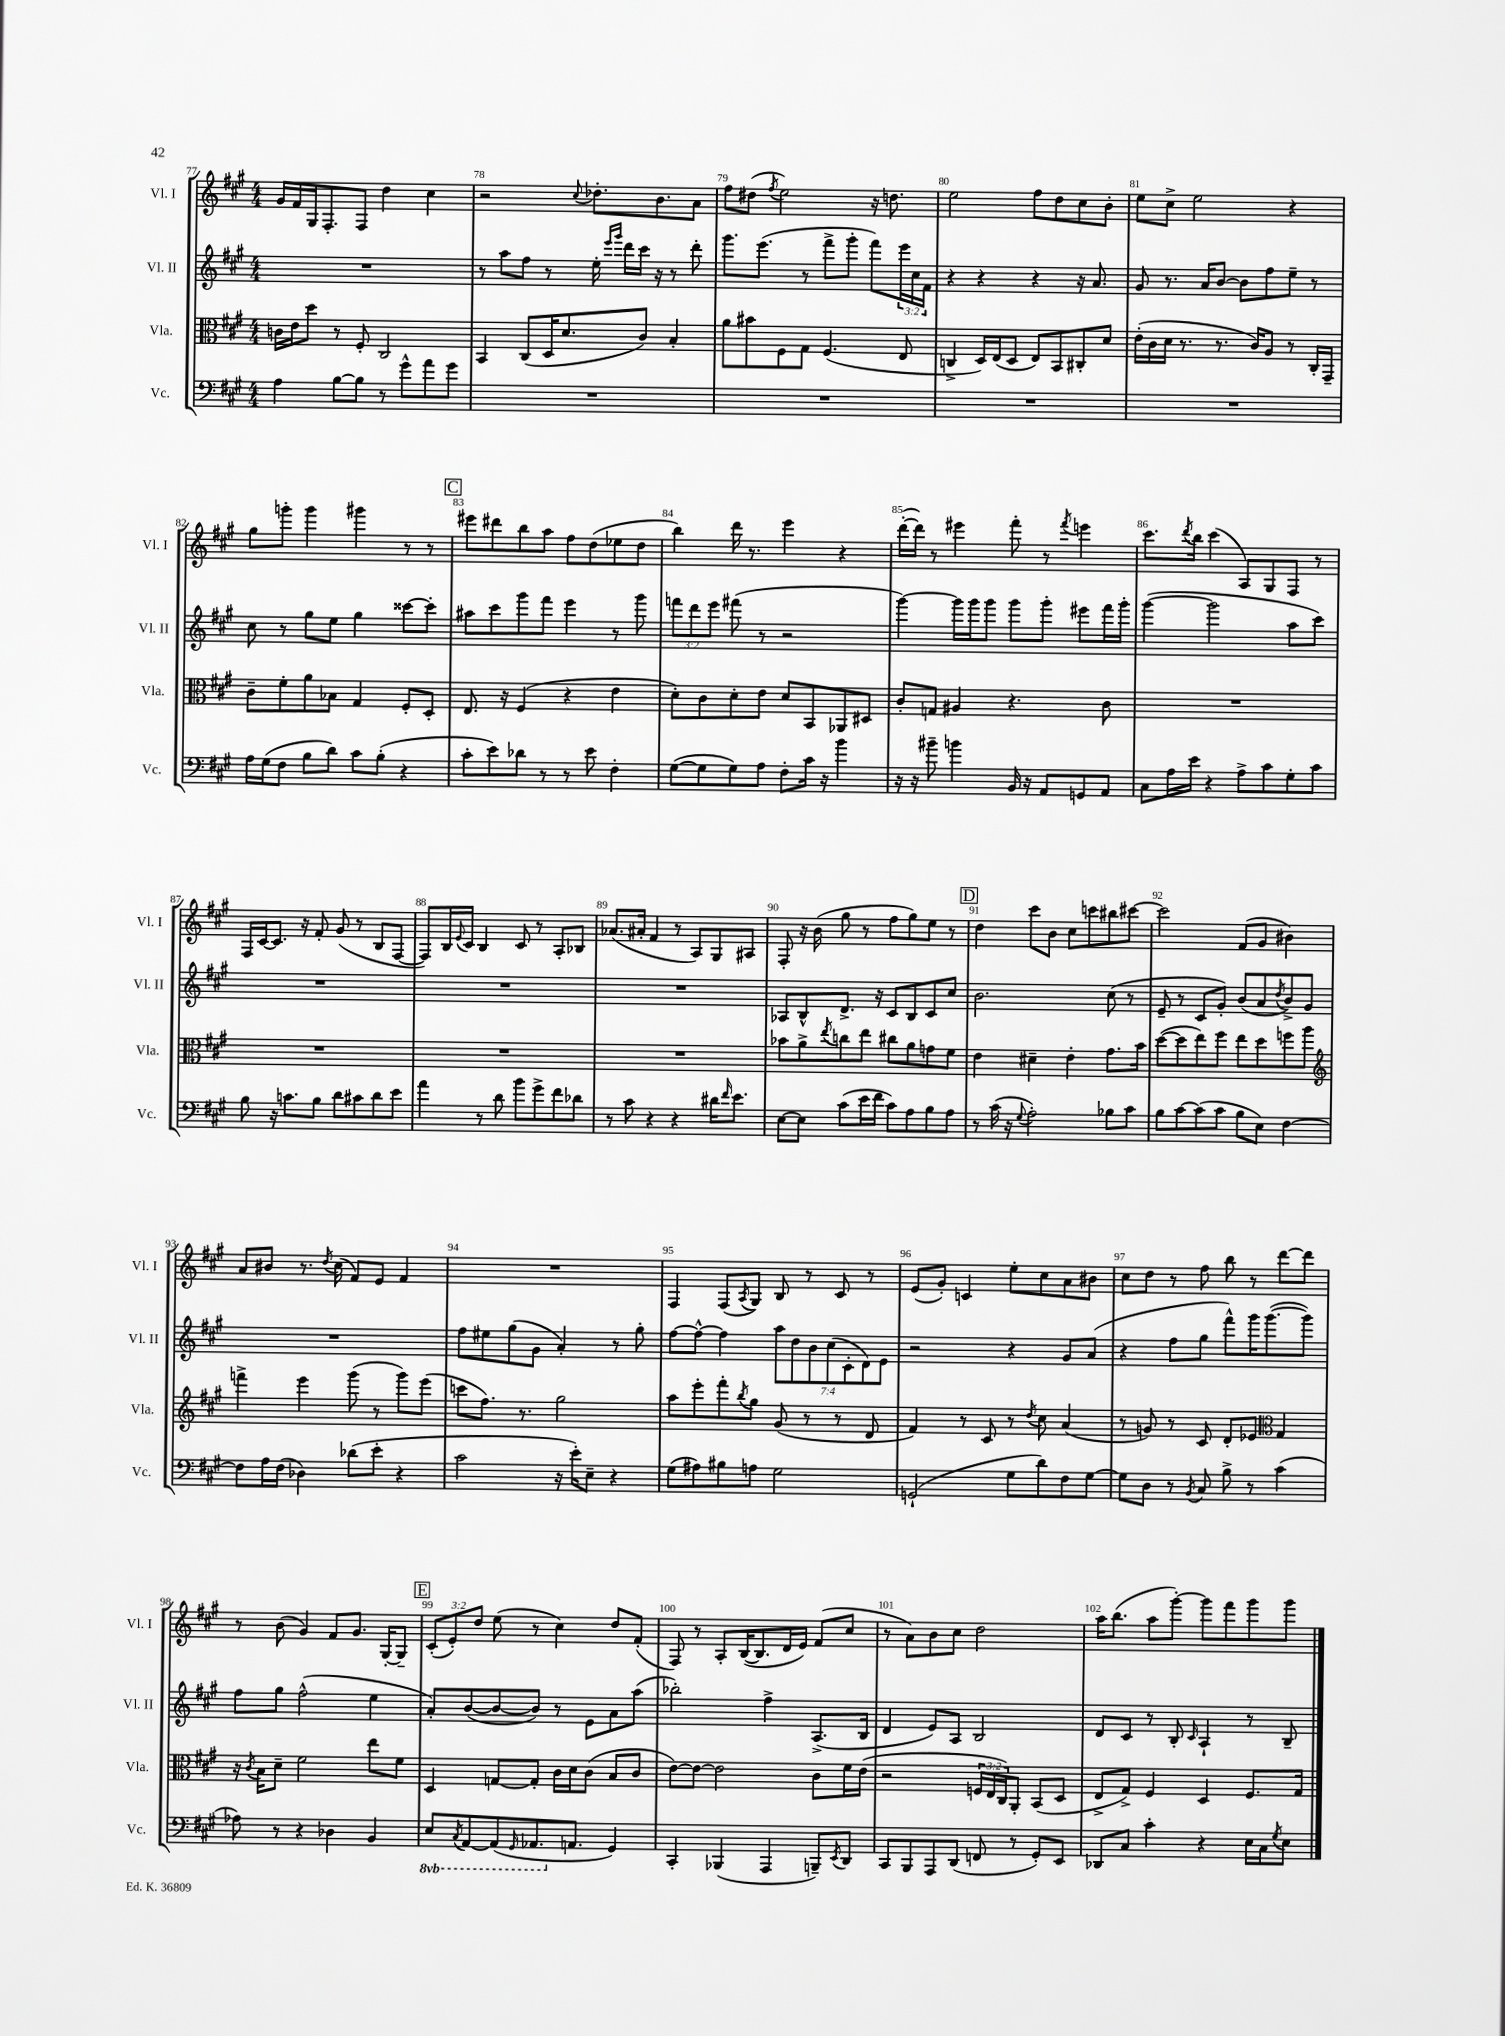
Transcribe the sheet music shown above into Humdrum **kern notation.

**kern	**kern	**kern	**kern
*part4	*part3	*part2	*part1
*staff4	*staff3	*staff2	*staff1
*I"Vc.	*I"Vla.	*I"Vl. II	*I"Vl. I
*I'Vc.	*I'Vla.	*I'Vl. II	*I'Vl. I
*clefF4	*clefC3	*clefG2	*clefG2
*k[f#c#g#]	*k[f#c#g#]	*k[f#c#g#]	*k[f#c#g#]
*M4/4	*M4/4	*M4/4	*M4/4
=77	=77	=77	=77
4A\	16cn\LL	1r	16g#/LL
.	16e\J	.	16f#/
.	8dd\J	.	16G#/J
.	.	.	8.F#'/
[8B\L	8r	.	.
8B\J]	8F#'/	.	8F#/J
8r	2C#/	.	4dd\
8g#^^\L	.	.	.
8a\	.	.	4cc#\
8g#\J	.	.	.
=78	=78	=78	=78
1r	4BB/	8r	2r
.	.	8aa\L	.
.	(8C#/L	8ff#\J	.
.	16D/K	8r	.
.	8.d/	.	.
.	.	.	8qqcc#/
.	.	16ee'\	8.dd-X'\L
.	.	16qqeee/LL	.
.	.	16qqggg#/JJ	.
.	.	16ddd\LL	.
.	8c#/J)	16ccc#\JJ	.
.	.	16r	8.b\
.	4B'/	8r	.
.	.	8ddd'\	8a\J
=79	=79	=79	=79
1r	8a\L	8.ggg#\L	8ff#\L
.	8b#X\	.	(8dd#X\J
.	.	(8.eee\J	.
.	.	.	8qff#/
.	8F#\	.	2ee\)
.	8G#\J	8r	.
.	(4.F#/	8fff#^\L	.
.	.	8ggg#'\J	.
.	.	8fff#\L)	16r
.	.	.	8.ddn\
.	8E/	24eee\L	.
.	.	24cc#\	.
.	.	24f#\JJ	.
=80	=80	=80	=80
1r	4Cn^/	4r	2ee\
.	16D/LL)	4r	.
.	(16E/J	.	.
.	8D/J	.	.
.	8E/L)	4r	8ff#\L
.	8BB/	.	8dd\
.	8C#X'/	16r	8cc#\
.	.	8.a/	.
.	8d/J	.	8b'\J
=81	=81	=81	=81
1r	(16e'\LL	8g#/	8ee\L
.	16c#\	.	.
.	16d\JJ	8.r	8cc#^\J
.	8.r	.	.
.	.	.	2ee\
.	.	16a/KL	.
.	8.r	[8b/J	.
.	.	8b\L]	.
.	16c#/KL)	.	.
.	8A/J	8ff#\	.
.	8r	8ee~\J	4r
.	16C#'/LL	8r	.
.	16GG#~/JJ	.	.
!!LO:LB:g=z
=82	=82	=82	=82
16A\LL	8c#~\L	8cc#\	8gg#\L
(16G#\J	.	.	.
8F#\J	8f#'\	8r	8gggn'\J
8B\L	8a\	8gg#\L	4ggg\
8d\J)	8B-X\J	8ee\J	.
8c#\L	4G#/	4gg#\	4ggg#X\
(8B'\J	.	.	.
4r	8F#'/L	[8ccc##X\L	8r
.	8D'/J	8ccc##'\J]	8r
!!LO:REH:place=s1:t=C
=83	=83	=83	=83
8c#'\L	8.E/	8aa#X\L	8eee#X\L
8e\)	.	8ccc#\	8ddd#X\
.	16r	.	.
8d-X\J	(4F#/	8ggg#\	8bb\
8r	.	8fff#\J	8aa\J
8r	4r	4eee\	8ff#\L
8e\	.	.	(8dd\
4F#'\	4e\	8r	8ee-X\
.	.	8ggg#\	8dd\J
=84	=84	=84	=84
([8G#\L	8d'\L)	12fffn\L	4bb\)
.	.	12ddd\	.
8G#\]	8c#\	.	.
.	.	12eee\J	.
8G#\)	8d'\	(8fff#X\	16ddd\
.	.	.	8.r
8A\J	8e\J	8r	.
8F#'\L	8d/L	2r	4eee\
16c#\Jk	8BB/	.	.
16r	.	.	.
4b\	8AA-X/	.	4r
.	8D#X/J	.	.
=85	=85	=85	=85
16r	8c#'/L	[4ggg#\)	([16ddd'\LL
16r	.	.	16ddd\JJ])
8b#X~\	8Gn/J	.	8r
4bn\	4A#X/	16ggg#\LL]	4eee#X\
.	.	16ggg#\J	.
.	.	8ggg#\J	.
16BB/	4.r	8ggg#\L	8fff#'\
16r	.	.	.
8AA/L	.	8ggg#'\J	8r
.	.	.	8qfff#/
8GGn/	.	8eee#X\L	4eeen\
8AA/J	8c#\	16fff#\L	.
.	.	16ggg#'\JJ	.
=86	=86	=86	=86
8C#\L	1r	([4ggg#\	8.ccc#\L
16A\L	.	.	.
.	.	.	8qddd/
16e\JJ	.	.	16bb\Jk
4r	.	2ggg#\]	(4ccc#\
8A^\L	.	.	8A/L)
8c#\	.	.	8G#/
8G#'\	.	8aa\L	8F#/J
8c#\J	.	8ccc#\J)	8r
!!LO:LB:g=z
=87	=87	=87	=87
8B\	1r	1r	16F#/LL
.	.	.	[16c#/J
16r	.	.	8.c#/J]
8.cn\L	.	.	.
.	.	.	16r
8B\J	.	.	8f#'/
8d\L	.	.	(8g#/
8c#X\	.	.	8r
8d\	.	.	8B/L
8e\J	.	.	[8F#/J
=88	=88	=88	=88
4a\	1r	1r	8F#/L])
.	.	.	16B/L
.	.	.	8qqe/
.	.	.	16c#/JJ
8r	.	.	4B/
8d\	.	.	.
8b\L	.	.	8c#/
8g#^\	.	.	8r
8f#\	.	.	8A'/L
8d-X\J	.	.	8B-X/J
=89	=89	=89	=89
8r	1r	1r	(8.a-X/L
8c#\	.	.	.
.	.	.	16a#X'/Jk
4r	.	.	4f#/
4r	.	.	8r
.	.	.	8A/L)
16d#X\KL	.	.	8G#/
16qqf#/	.	.	.
8.e\J	.	.	.
.	.	.	8A#X/J
=90	=90	=90	=90
[8E\L	8b-X\L	8A-X/L	8F#'/
8E\J]	8a^\	8B^^/	16r
.	.	.	(16b\
.	8qee/	.	.
(8c#\L	8ccn\	8.d^/J	8gg#\
16e\L	8ee\J	.	8r
16f#\JJ	.	16r	.
8c#\L)	8cc#X\L	8c#/L	8ff#\L
8A\	8a\	8B/	8gg#\)
8B\	8gn\	8c#/	8ee\J
8A\J	8f#\J	8cc#/J	8r
!!LO:REH:place=s1:t=D
=91	=91	=91	=91
8r	4e\	2.b\	4dd\
(16c#\	.	.	.
16r	.	.	.
8qqG#/	.	.	.
2A'\)	4d#X~\	.	8ccc#\L
.	.	.	8b\J
.	4e'\	.	8cc#\L
.	.	.	8cccn\
8B-X\L	8.g#\L	(8cc#\	8bb#X\
8c#\J	.	8r	[8ccc#X\J
.	16b\Jk	.	.
=92	=92	=92	=92
8B\L	([8dd\L	8e~/	2ccc#\]
[8c#\	8dd\]	8r	.
(8c#\]	8ee\)	8c#/L	.
8c#\J	8ff#\J	8g#'/J)	.
8B\L	8ee\L	(8b/L	(8f#/L
8E\J)	8dd\	8a/	8g#/J
.	.	8qdd/	.
[4F#\	8ffn\	8b^/)	4b#X\)
.	8aa\J	8g#/J	.
!!LO:LB:g=z
=93	=93	=93	=93
*	*clefG2	*	*
8F#\L]	4fffn^\	1r	8a/L
16A\L	.	.	8b#X/J
(16F#\JJ	.	.	.
4D-X\)	4eee\	.	8.r
.	.	.	8qdd/
.	.	.	(16cc#\
(8d-X\L	(8ggg#\	.	8f#/L)
8e'\J	8r	.	8e/J
4r	8ggg#\L)	.	4f#/
.	(8eee\J	.	.
=94	=94	=94	=94
2c#\	8cccn\L	8ff#\L	1r
.	8.ff#\J)	8ee#X\	.
.	.	(8gg#\	.
.	8.r	.	.
.	.	8g#\J	.
16r	2gg#\	4a'/)	.
16e'\KL)	.	.	.
8E~\J	.	.	.
4r	.	8r	.
.	.	8gg#'\	.
=95	=95	=95	=95
(8G#\L	8aa\L	[8ff#\L	4F#/
8A#X\)	8eee'\	8ff#^^\J_	.
8B#X\	8fff#'\	4ff#\]	(8F#/L
.	8qbb/	.	8qA/
8An\J	8gg#\J	.	8G#/J)
2G#\	(8g#/	14aa\L	8B/
.	.	14dd\	.
.	8r	.	8r
.	.	14b\	.
.	.	(14cc#\	.
.	8r	.	8c#/
.	.	14c#'\	.
.	.	14d\)	.
.	8d/	.	8r
.	.	14e\J	.
=96	=96	=96	=96
(2GGn`/	4f#/)	2r	(8e/L
.	.	.	8g#'/J)
.	8r	.	4cn/
.	8c#/	.	.
8G#\L	8r	4r	8ee'\L
.	8qdd/	.	.
8d\)	8cc#\	.	8cc#\
8F#\	(4a/	8g#/L	8a\
[8G#\J	.	(8a/J	8b#X\J
=97	=97	=97	=97
8G#\L]	8r	4r	8cc#\L
8D\J	8gn/)	.	8dd\J
8r	8r	8ff#\L	8r
8qBB/	.	.	.
8C#/	8c#/	8gg#\J	8ff#\
8B^\	8d'/L	8fff#^^\L)	8bb\
8r	8e-X/J	16ggg#\K	8r
.	.	([8.ggg#\	.
*	*clefC3	*	*
(4c#\	4G#/	.	[8ddd\L
.	.	8ggg#\J])	8ddd\J]
!!LO:LB:g=z
=98	=98	=98	=98
8A-X\)	16r	8ff#\L	8r
.	8qc#/	.	.
.	16B\KL	.	.
8r	8d~\J	8gg#\J	(8b\
4r	2f#\	(2ff#^^\	4g#/)
4D-X\	.	.	8f#/L
.	.	.	8.g#/J
4BB/	8ee\L	4ee\	.
.	.	.	[16G#'/KL
.	8f#\J	.	8G#~/J]
!!LO:REH:place=s1:t=E
=99	=99	=99	=99
*8ba	*	*	*
8EE/L	4D/	8a'/L)	(12c#'/L
.	.	.	12e'/)
8qCC#/	.	.	.
[8AAA/	.	([8b/	.
.	.	.	12dd/J
(8AAA/]	[8Gn/L	8b/_	(8ee\
16qqGGG#/	.	.	.
8.AAA-X/	8G'/J]	8b/J])	8r
.	16c#\LL	8r	4cc#\)
*X8ba	*	*	*
8.AAn/J	16d\J	.	.
.	(8c#\J	8e\L	.
4GG#/)	8B/L	8a\	8dd/L
.	8c#/J	(8aa\J	(8f#'/J
=100	=100	=100	=100
4CC#'/	[8e\L)	2bb-X'\)	8F#/)
.	8e\J_	.	8r
(4BBB-X/	2e\]	.	8A'/L
.	.	.	([16B/K
.	.	.	8.B/]
4AAA/	.	4ff#^\	.
.	.	.	16d/L
.	.	.	16e/JJ)
8BBBn~/L)	8c#\L	(8.A^/L	(8f#/L
8qEE/	.	.	.
8DD/J	16f#\L	.	8cc#/J
.	(16e\JJ	16B/Jk	.
=101	=101	=101	=101
8CC#/L	2r	4d/	8r
8BBB/	.	.	8a\L)
8AAA/	.	8e/L)	8b\
(8DD/J	.	8A/J	8cc#\J
8FFn/	24Fn/LL	2B/	2dd\
.	24E/	.	.
.	24C#/J)	.	.
8r	8AA'/J	.	.
8GG#'/L)	(8BB/L	.	.
8EE/J	8D/J	.	.
=102	=102	=102	=102
8DD-X/L	8E^/L	8d/L	16aa\KL
.	.	.	(8.bb\J
8C#/J	8G#^/J)	8c#/J	.
4c#'\	4F#/	8r	8aa\L
.	.	8B'/	[8ggg#'\J)
.	.	16qqc#/	.
4r	4D/	4A`/	8ggg#\L]
.	.	.	8fff#\
16E\LL	8.F#/L	8r	8ggg#\
16C#\J	.	.	.
8qG#/	.	.	.
8E\J	.	8B~/	8ggg#\J
.	16G#/Jk	.	.
==	==	==	==
*-	*-	*-	*-
